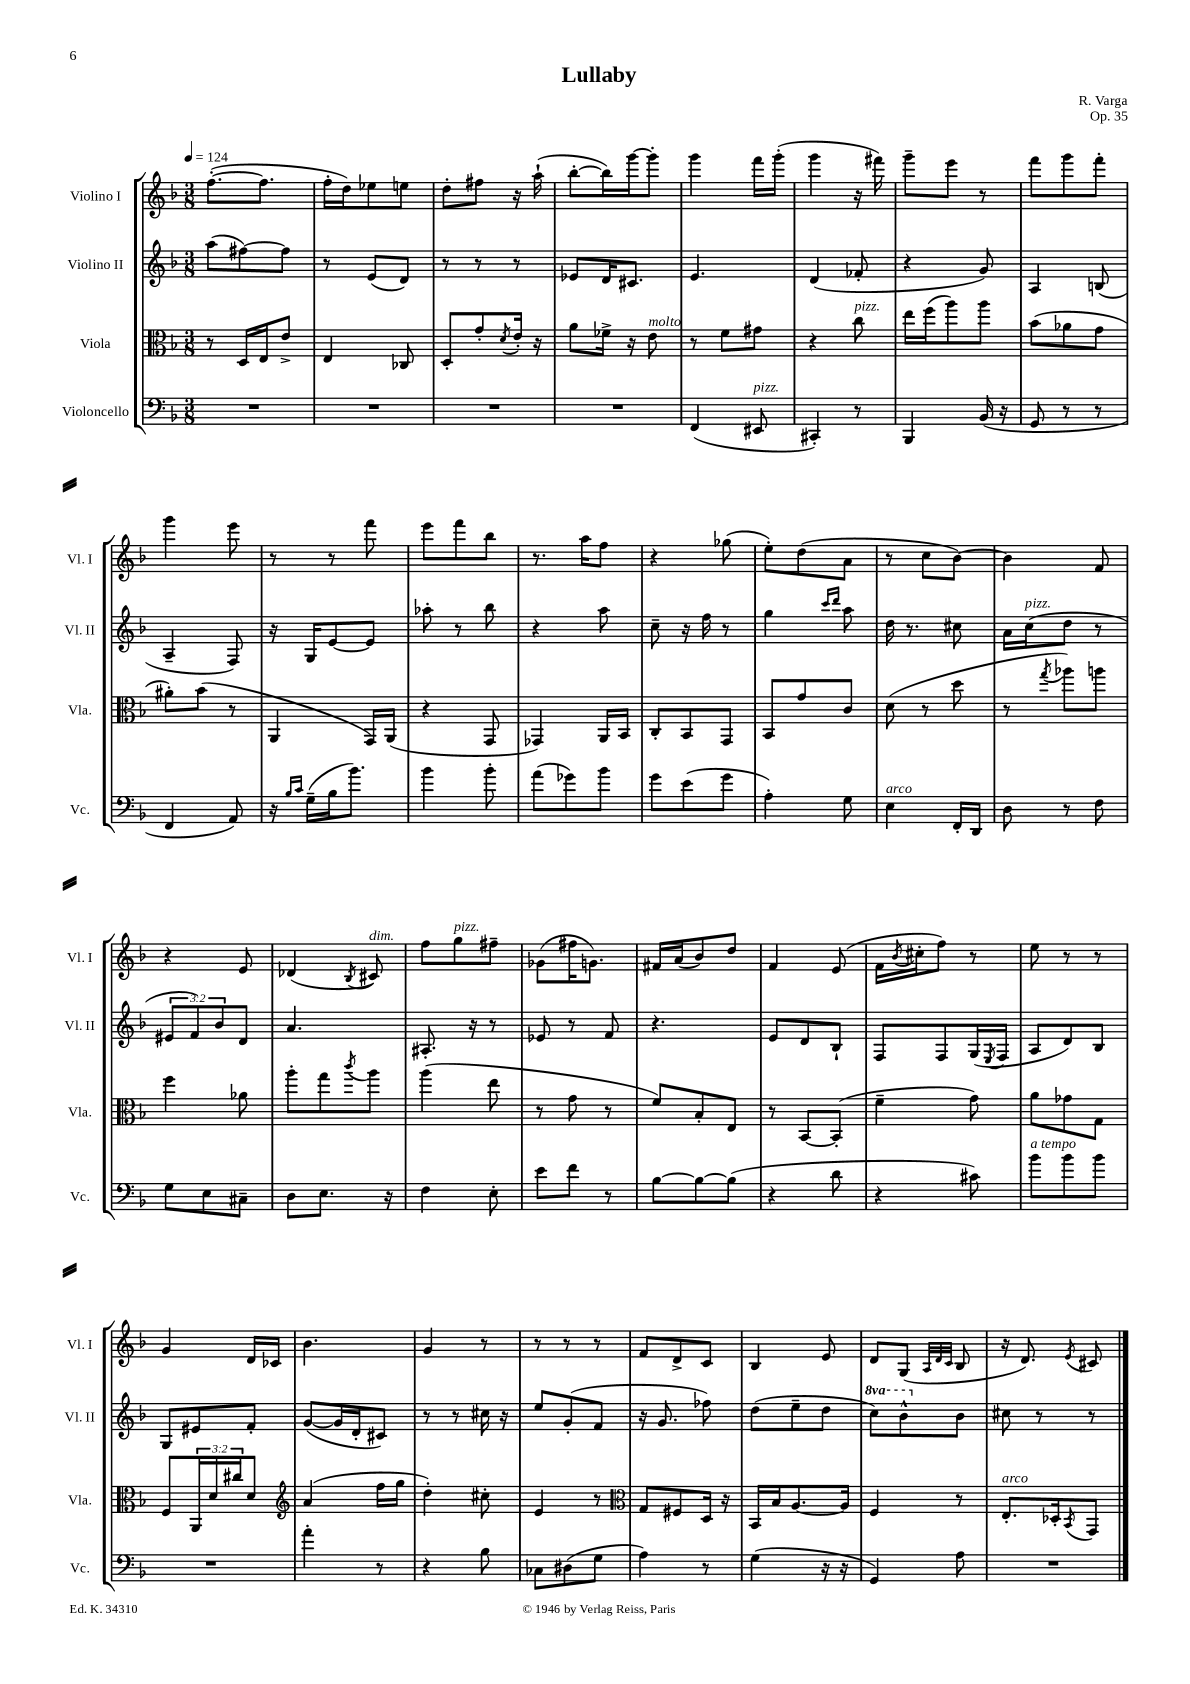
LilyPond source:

\header { title = "Lullaby" composer = "R. Varga" opus = "Op. 35" }
<<
\new StaffGroup <<
\new Staff = "s0" \with { instrumentName = "Violino I" shortInstrumentName = "Vl. I" } {
    \clef treble \key f \major \numericTimeSignature \time 3/8 \tempo 4 = 124
    f''8.~-.( f''8. |
    f''16-. d''16) ees''8 e''8 |
    d''8-. fis''8 r16 a''16-!( |
    bes''8~-. bes''16) g'''16~ g'''8-. |
    g'''4 f'''16 g'''16-.( |
    g'''4 r16 fis'''16) |
    g'''8-- e'''8 r8 |
    f'''8 g'''8 f'''8-. |
    g'''4 e'''8 |
    r8 r8 f'''8 |
    e'''8 f'''8 bes''8 |
    r8. a''16 f''8 |
    r4 ges''8( |
    e''8-.) d''8( a'8 |
    r8 c''8 bes'8~) |
    bes'4 f'8 |
    r4 e'8 |
    des'4( \acciaccatura { bes8 } cis'8^\markup { \italic "dim." }) |
    f''8 g''8^\markup { \italic "pizz." } fis''8-- |
    ges'8( fis''16 g'8.) |
    fis'16 a'16( bes'8) d''8 |
    f'4 e'8( |
    f'16 \acciaccatura { bes'8 } cis''16-. f''8) r8 |
    e''8 r8 r8 |
    g'4 d'16 ces'16 |
    bes'4. |
    g'4 r8 |
    r8 r8 r8 |
    f'8 d'8-> c'8 |
    bes4 e'8 |
    d'8 g8( \grace { a32 d'32 c'32 } bes8 |
    r16 d'8.) \acciaccatura { e'8 } cis'8 \bar "|." |
}
\new Staff = "s1" \with { instrumentName = "Violino II" shortInstrumentName = "Vl. II" } {
    \clef treble \key f \major \numericTimeSignature \time 3/8 \override Staff.TupletNumber.text = #tuplet-number::calc-fraction-text \set Staff.ottavationMarkups = #ottavation-simple-ordinals
    a''8( fis''8~) fis''8 |
    r8 e'8( d'8) |
    r8 r8 r8 |
    ees'8 d'16 cis'8. |
    e'4. |
    d'4( fes'8-. |
    r4 g'8) |
    a4 b8( |
    a4-- f8) |
    r16 g16 e'8~ e'8 |
    aes''8-. r8 bes''8 |
    r4 a''8 |
    c''8-- r16 f''16 r8 |
    g''4 \grace { c'''16 d'''16 } a''8 |
    d''16 r8. cis''8 |
    a'16 c''16^\markup { \italic "pizz." }( d''8 r8 |
    \tuplet 3/2 { eis'8 f'8) bes'8 } d'8 |
    a'4. |
    ais8.-. r16 r8 |
    ees'8 r8 f'8 |
    r4. |
    e'8 d'8 bes8-! |
    f8 f8 g16( \acciaccatura { e8 } f16 |
    a8 d'8) bes8 |
    g8 eis'8 f'8-. |
    g'8~( g'16 d'16-. cis'8) |
    r8 r8 cis''16 r16 |
    e''8 g'8-.( f'8 |
    r16 g'8. fes''8) |
    d''8( e''8-- d''8 |
    \ottava #1 c'''8) bes''8-^ \ottava #0 bes'8 |
    cis''8 r8 r8 \bar "|." |
}
\new Staff = "s2" \with { instrumentName = "Viola" shortInstrumentName = "Vla." } {
    \clef alto \key f \major \numericTimeSignature \time 3/8 \override Staff.TupletNumber.text = #tuplet-number::calc-fraction-text
    r8 d16 e16 e'8-> |
    e4 ces8 |
    d8-. g'8-. \acciaccatura { d'8 } e'16-. r16 |
    a'8 fes'16-> r16 e'8^\markup { \italic "molto" } |
    r8 f'8 gis'8 |
    r4 c''8^\markup { \italic "pizz." } |
    e''16 f''16( a''8) a''8 |
    bes'8( aes'8 g'8 |
    ais'8-.) bes'8( r8 |
    a,4 g,16) a,16( |
    r4 g,8 |
    ges,4) a,16 bes,16 |
    c8-. bes,8 g,8 |
    bes,8 g'8 c'8 |
    d'8( r8 d''8 |
    r8 \acciaccatura { g''8 } aes''8) a''8 |
    f''4 aes'8 |
    a''8-. g''8 \acciaccatura { c'''8 } a''8 |
    a''4( e''8 |
    r8 g'8 r8 |
    f'8) bes8-. e8 |
    r8 bes,8~ bes,8-.( |
    f'4-- g'8) |
    a'8 ges'8 g8 |
    f8 \tuplet 3/2 { a,16 d'16 cis''16 } d'8 |
    \clef treble a'4( f''16 g''16 |
    d''4-.) cis''8-. |
    e'4 r8 |
    \clef alto g8 fis8 d16 r16 |
    bes,16 bes16 a8.~ a16 |
    f4 r8 |
    e8.-.^\markup { \italic "arco" } des16-. \acciaccatura { bes,8 } g,8 \bar "|." |
}
\new Staff = "s3" \with { instrumentName = "Violoncello" shortInstrumentName = "Vc." } {
    \clef bass \key f \major \numericTimeSignature \time 3/8
    R4. |
    R4. |
    R4. |
    R4. |
    f,4( eis,8^\markup { \italic "pizz." } |
    cis,4-.) r8 |
    bes,,4 bes,16( r16 |
    g,8 r8 r8 |
    f,4 a,8) |
    r16 \grace { bes16 c'16 } g16--( bes16 bes'8.) |
    bes'4 bes'8-. |
    a'8( ges'8) bes'8 |
    g'8 e'8( g'8 |
    a4-.) g8 |
    e4^\markup { \italic "arco" } f,16-. d,16 |
    d8 r8 f8 |
    g8 e8 cis8-- |
    d8 e8. r16 |
    f4 e8-. |
    e'8 f'8 r8 |
    bes8~ bes8~ bes8( |
    r4 d'8 |
    r4 cis'8) |
    bes'8^\markup { \italic "a tempo" } bes'8 bes'8 |
    R4. |
    a'4-. r8 |
    r4 bes8 |
    ces8 dis8( g8 |
    a4) r8 |
    g4( r16 r16 |
    g,4) a8 |
    R4. \bar "|." |
}
>>
>>
\layout { \context { \Score \remove "Bar_number_engraver" } }
